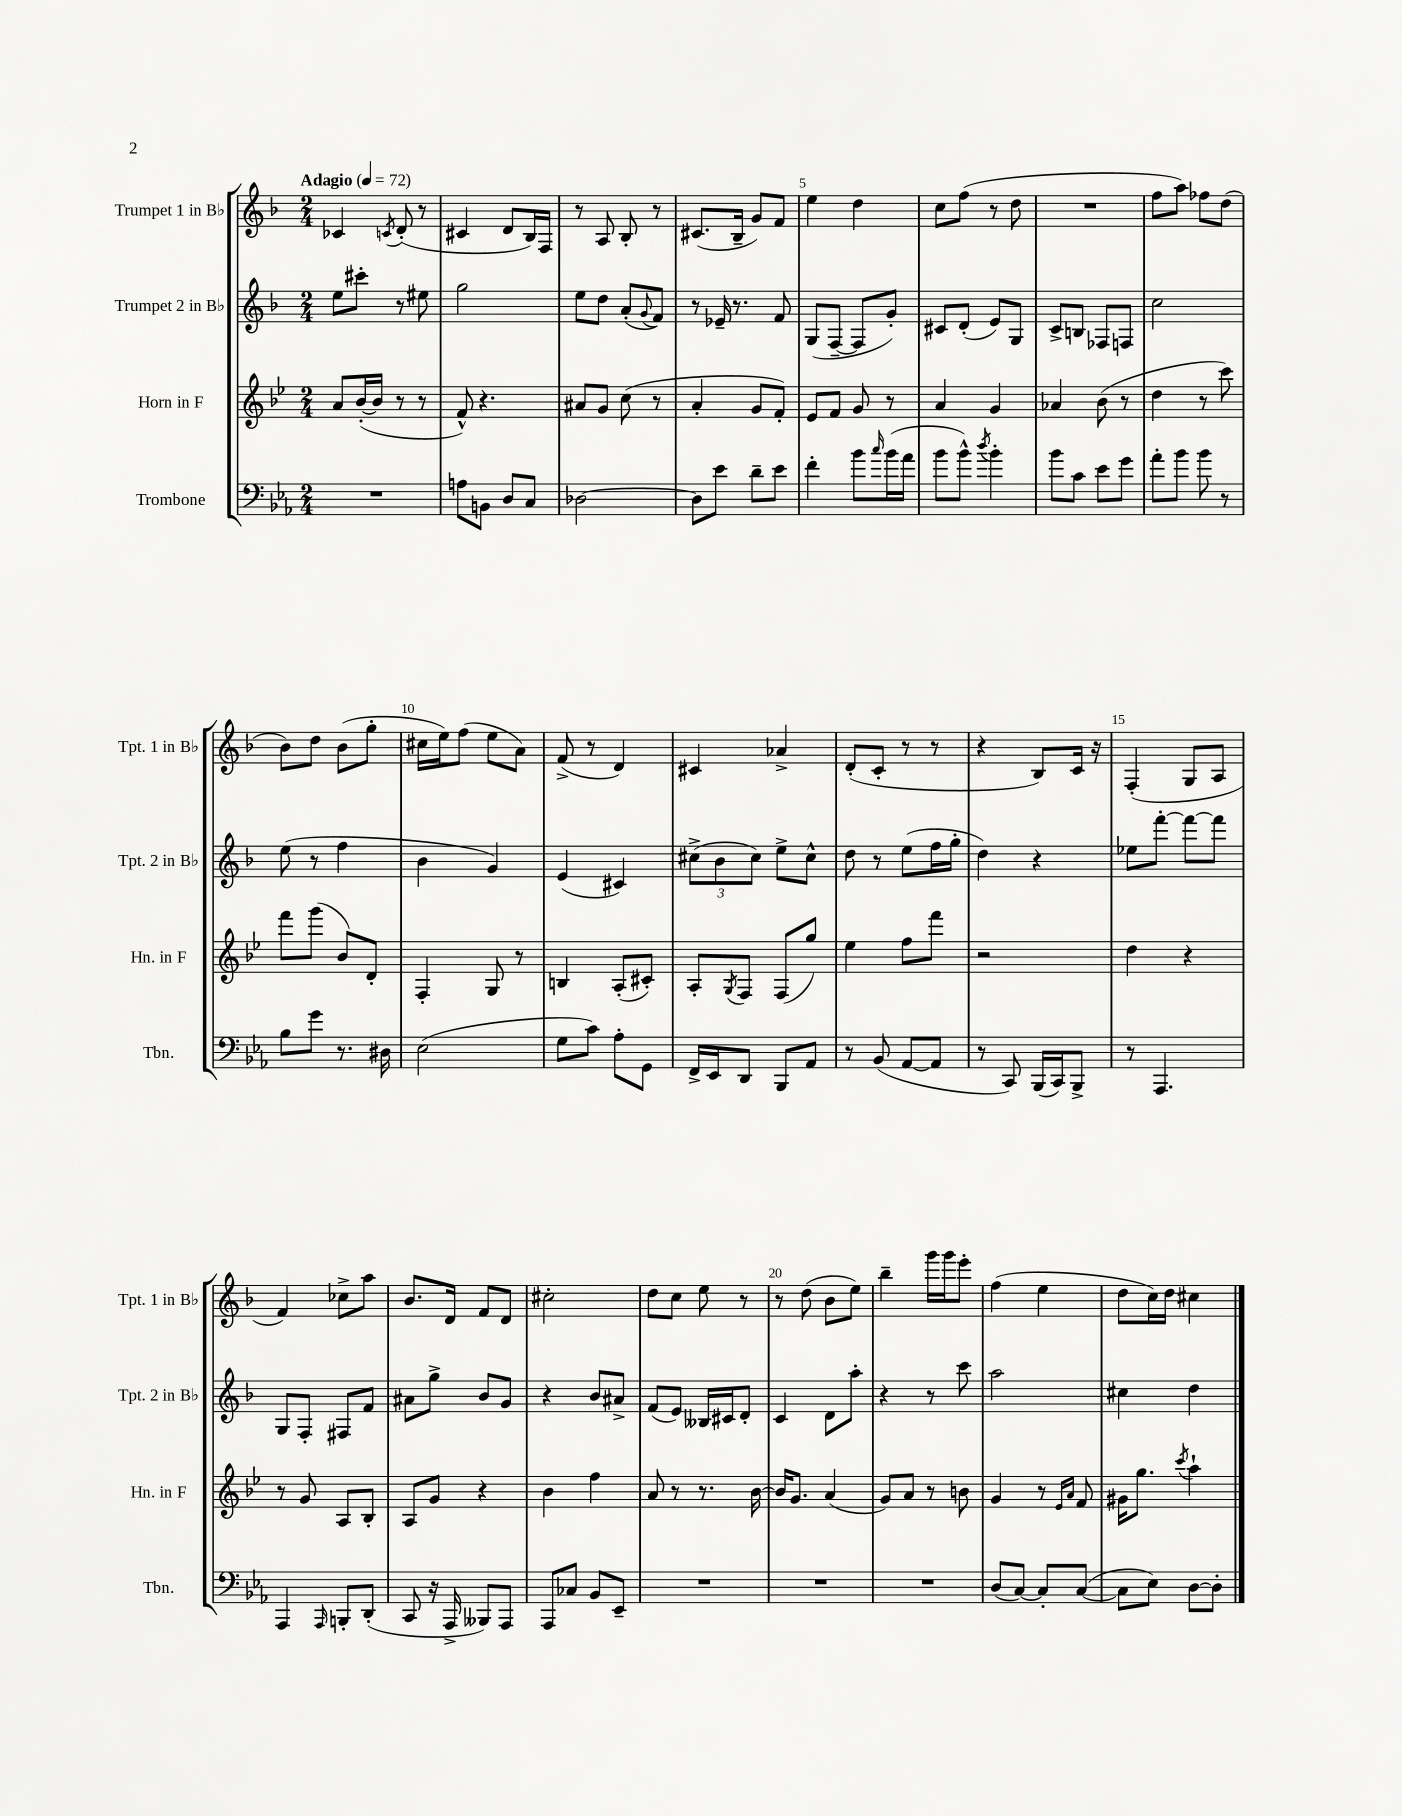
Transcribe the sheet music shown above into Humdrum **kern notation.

**kern	**kern	**kern	**kern
*staff4	*staff3	*staff2	*staff1
*clefF4	*clefG2	*clefG2	*clefG2
*k[b-e-a-]	*k[b-e-]	*k[b-]	*k[b-]
*M2/4	*M2/4	*M2/4	*M2/4
*MM72	*MM72	*MM72	*MM72
2r	8a/L	8ee\L	4c-/
.	([16b-'/L	8ccc#'\J	.
.	16b-/]JJ	.	.
.	.	.	8qc/
.	8r	8r	(8d'/
.	8r	8ee#\	8r
=	=	=	=
8A\L	8f^^/)	2gg\	4c#/
8BB\J	4.r	.	.
8D/L	.	.	8d/L
8C/J	.	.	16B-/L)
.	.	.	16F/JJ
=	=	=	=
[2D-\	8a#/L	8ee\L	8r
.	8g/J	8dd\J	8A/
.	(8cc\	(8a'/L	8B-'/
.	.	8qqg/	.
.	8r	8f/J)	8r
=	=	=	=
8D-\]L	4a'/	8r	(8.c#/L
8e-\J	.	16e-~/	.
.	.	8.r	16B-~/Jk
8d~\L	8g/L	.	8g/L)
8e-\J	8f'/J)	8f/	8f/J
=	=	=	=
4f'\	8e-/L	(8G/L	4ee\
.	8f/J	[8F~/J	.
8b-\L	8g/	8F/]L	4dd\
16qqcc/	.	.	.
(16b-\L	8r	8g'/J)	.
16a-\JJ	.	.	.
=	=	=	=
8b-\L	4a/	8c#/L	8cc\L
8b-^^\J)	.	(8d'/J	(8ff\J
8qdd/	.	.	.
4b-'\	4g/	8e/L)	8r
.	.	8G/J	8dd\
=	=	=	=
8b-\L	4a-/	8c^/L	2r
8c\J	.	8B/J	.
8e-\L	(8b-\	8F-/L	.
8g\J	8r	8F/J	.
=	=	=	=
8a-'\L	4dd\	2cc\	8ff\L
8b-\J	.	.	8aa\J)
8b-\	8r	.	8ff-\L
8r	8ccc\)	.	(8dd\J
=	=	=	=
8B-\L	8fff\L	(8ee\	8b-\L)
8g\J	(8ggg\J	8r	8dd\J
8.r	8b-/L)	4ff\	(8b-\L
.	8d'/J	.	8gg'\J
16D#\	.	.	.
=	=	=	=
(2E-\	4F'/	4b-\	16cc#\LL
.	.	.	16ee\J)
.	.	.	(8ff\J
.	8G/	4g/)	8ee\L
.	8r	.	8a\J)
=	=	=	=
8G\L	4B/	(4e/	(8f^/
8c\J)	.	.	8r
8A-'\L	(8A'/L	4c#/)	4d/)
8GG\J	8c#'/J)	.	.
=	=	=	=
16FF^/LL	8A'/L	(12cc#^\L	4c#/
16EE-/J	.	.	.
.	.	12b-\	.
.	8qG/	.	.
8DD/J	8F/J	.	.
.	.	12cc#\J)	.
8BBB-/L	(8F/L	8ee^\L	4a-^/
8AA-/J	8gg/J)	8cc#^^\J	.
=	=	=	=
8r	4ee-\	8dd\	(8d'/L
(8BB-/	.	8r	8c'/J
[8AA-/L	8ff\L	(8ee\L	8r
8AA-/]J	8fff\J	16ff\L	8r
.	.	16gg'\JJ	.
=	=	=	=
8r	2r	4dd\)	4r
8CC/)	.	.	.
(16BBB-/LL	.	4r	8B-/L)
16CC/J)	.	.	.
8BBB-^/J	.	.	16c/Jk
.	.	.	16r
=	=	=	=
8r	4dd\	8ee-\L	(4F'/
4.AAA-/	.	[8fff'\J	.
.	4r	8fff\_L	8G/L
.	.	8fff\]J	8A/J
=	=	=	=
4AAA-/	8r	8G/L	4f/)
.	8g/	8F'/J	.
16qqAAA-/	.	.	.
8BBB'/L	8A/L	8F#/L	8cc-^\L
(8DD'/J	8B-'/J	8f/J	8aa\J
=	=	=	=
8CC/	8A/L	8a#\L	8.b-/L
16r	8g/J	8gg^\J	.
16AAA-^/	.	.	16d/Jk
8BBB--/L)	4r	8b-/L	8f/L
8AAA-/J	.	8g/J	8d/J
=	=	=	=
8AAA-/L	4b-\	4r	2cc#'\
8C-/J	.	.	.
8BB-/L	4ff\	8b-/L	.
8EE-~/J	.	8a#^/J	.
=	=	=	=
2r	8a/	(8f/L	8dd\L
.	8r	8e/J)	8cc\J
.	8.r	16B--/LL	8ee\
.	.	16c#/J	.
.	.	8d'/J	8r
.	[16b-\	.	.
=	=	=	=
2r	16b-/]LK	4c/	8r
.	8.g/J	.	.
.	.	.	(8dd\
.	(4a/	8d\L	8b-\L
.	.	8aa'\J	8ee\J)
=	=	=	=
2r	8g/L)	4r	4bb-~\
.	8a/J	.	.
.	8r	8r	16ggg\LL
.	.	.	16ggg\J
.	8b\	8ccc\	8eee'\J
=	=	=	=
(8D/L	4g/	2aa\	(4ff\
[8C/J)	.	.	.
8C'/]L	8r	.	4ee\
.	16qqe-/LL	.	.
.	16qqa/JJ	.	.
([8C/J	8f/	.	.
=	=	=	=
8C\]L	16g#\LK	4cc#\	8dd\L
.	8.gg\J	.	.
8E-\J)	.	.	16cc\L)
.	.	.	16dd\JJ
.	8qccc/	.	.
[8D\L	4aa`\	4dd\	4cc#\
8D'\]J	.	.	.
==	==	==	==
*-	*-	*-	*-
